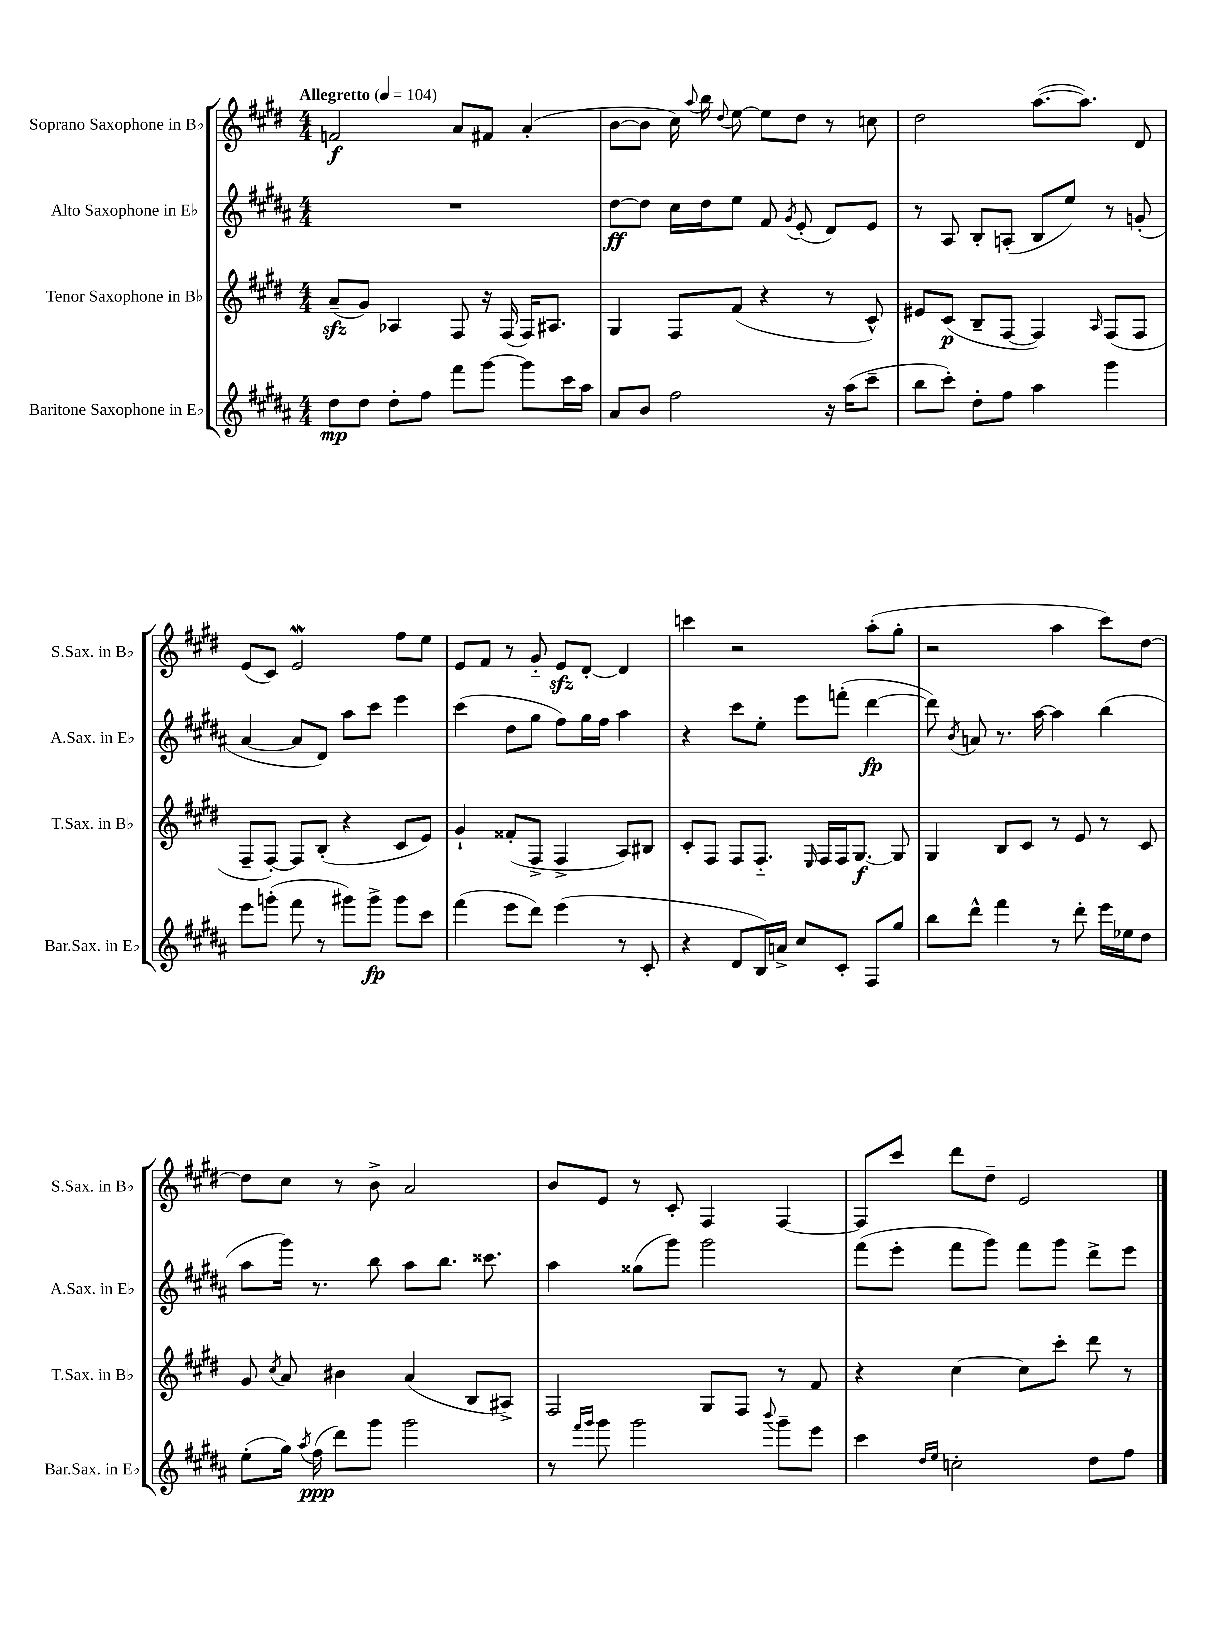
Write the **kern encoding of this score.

**kern	**kern	**kern	**kern
*staff4	*staff3	*staff2	*staff1
*clefG2	*clefG2	*clefG2	*clefG2
*k[f#c#g#d#a#]	*k[f#c#g#d#]	*k[f#c#g#d#a#]	*k[f#c#g#d#]
*M4/4	*M4/4	*M4/4	*M4/4
*MM104	*MM104	*MM104	*MM104
8dd#	(8a~	1r	2f
8dd#	8g#)	.	.
8dd#'	4A-	.	.
8ff#	.	.	.
8fff#	8F#	.	8a
[8ggg#	16r	.	8f#
.	(16F#	.	.
8ggg#]	16F#)	.	(4a'
.	8.A#	.	.
16ccc#	.	.	.
16aa#	.	.	.
=	=	=	=
8a#	4G#	[8dd#	[8b
8b	.	8dd#]	8b]
2ff#	8F#	16cc#	16cc#)
.	.	.	8qqaa
.	.	16dd#	16bb
.	.	.	8qqdd#
.	(8f#	8ee	[8ee
.	4r	8f#	8ee]
.	.	8qg#	.
.	.	(8e'	8dd#
16r	8r	8d#)	8r
(16aa#	.	.	.
8ccc#~	8c#^^)	8e	8cc
=	=	=	=
8bb	8e#	8r	2dd#
8ccc#')	(8c#	8A#	.
8dd#'	8B~	8B'	.
8ff#	[8F#	(8A'	.
4aa#	4F#])	8B	([8.aa
.	.	8ee)	.
.	.	.	8.aa])
.	16qqA	.	.
4ggg#	(8F#	8r	.
.	8F#	(8g'	8d#
=	=	=	=
8eee	8F#~	[4a#	(8e
(8ggg'	[8F#')	.	8c#)
8fff#	8F#]	8a#]	2e
8r	(8B'	8d#)	.
8ggg#)	4r	8aa#	.
8ggg#^	.	8ccc#	.
8ggg#	8c#	4eee	8ff#
8ccc#	8e)	.	8ee
=	=	=	=
(4fff#	4g#`	(4ccc#	8e
.	.	.	8f#
8eee	(8f##'	8dd#	8r
8ddd#)	8F#^	8gg#	8g#'~
(4eee	4F#^	8ff#)	8e
.	.	16gg#	[8d#'
.	.	16ff#	.
8r	8A)	4aa#	4d#]
8c#'	8B#	.	.
=	=	=	=
4r	8c#'	4r	4ccc
.	8F#	.	.
8d#	8F#	8ccc#	2r
16B)	8.F#'~	8ee'	.
16a^	.	.	.
8cc#	.	8eee	.
.	16qqE	.	.
.	16F#	.	.
8c#'	16F#	(8fff'	.
.	[8.G#	.	.
8F#	.	[4ddd#	(8aa'
8gg#	8G#]	.	8gg#'
=	=	=	=
8bb	4G#	8ddd#])	2r
.	.	8qb	.
8ddd#^^	.	8a	.
4fff#	8B	8.r	.
.	8c#	.	.
.	.	[16aa#	.
8r	8r	4aa#]	4aa
8ddd#'	8e	.	.
16eee	8r	(4bb	8ccc#)
16ee-	.	.	.
8dd#	8c#	.	[8dd#
=	=	=	=
(8ee'	8g#	8aa#	8dd#]
.	8qcc#	.	.
16gg#)	8a	16ggg#)	8cc#
8qaa#	.	.	.
(16ff#	.	8.r	.
8ddd#)	4b#	.	8r
8ggg#	.	8bb	8b^
2ggg#	(4a	8aa#	2a
.	.	8.bb	.
.	8B	.	.
.	.	8.ccc##	.
.	8A#^)	.	.
=	=	=	=
8r	2F#	4aa#	8b
16qqfff#	.	.	.
16qqggg#	.	.	.
8ggg#	.	.	8e
2ggg#	.	(8gg##	8r
.	.	8ggg#)	8c#'
.	8G#	2ggg#	4F#
.	8F#	.	.
8qqbbb	.	.	.
8ggg#~	8r	.	[4F#
8eee	8f#	.	.
=	=	=	=
4ccc#	4r	(8fff#	8F#]
.	.	8eee'	8ccc#
16qqdd#	.	.	.
16qqee	.	.	.
2cc'	[4cc#	8fff#	8ddd#
.	.	8ggg#)	8dd#~
.	8cc#]	8fff#	2e
.	8ccc#'	8ggg#	.
8dd#	8ddd#	8ddd#^	.
8ff#	8r	8eee	.
==	==	==	==
*-	*-	*-	*-
